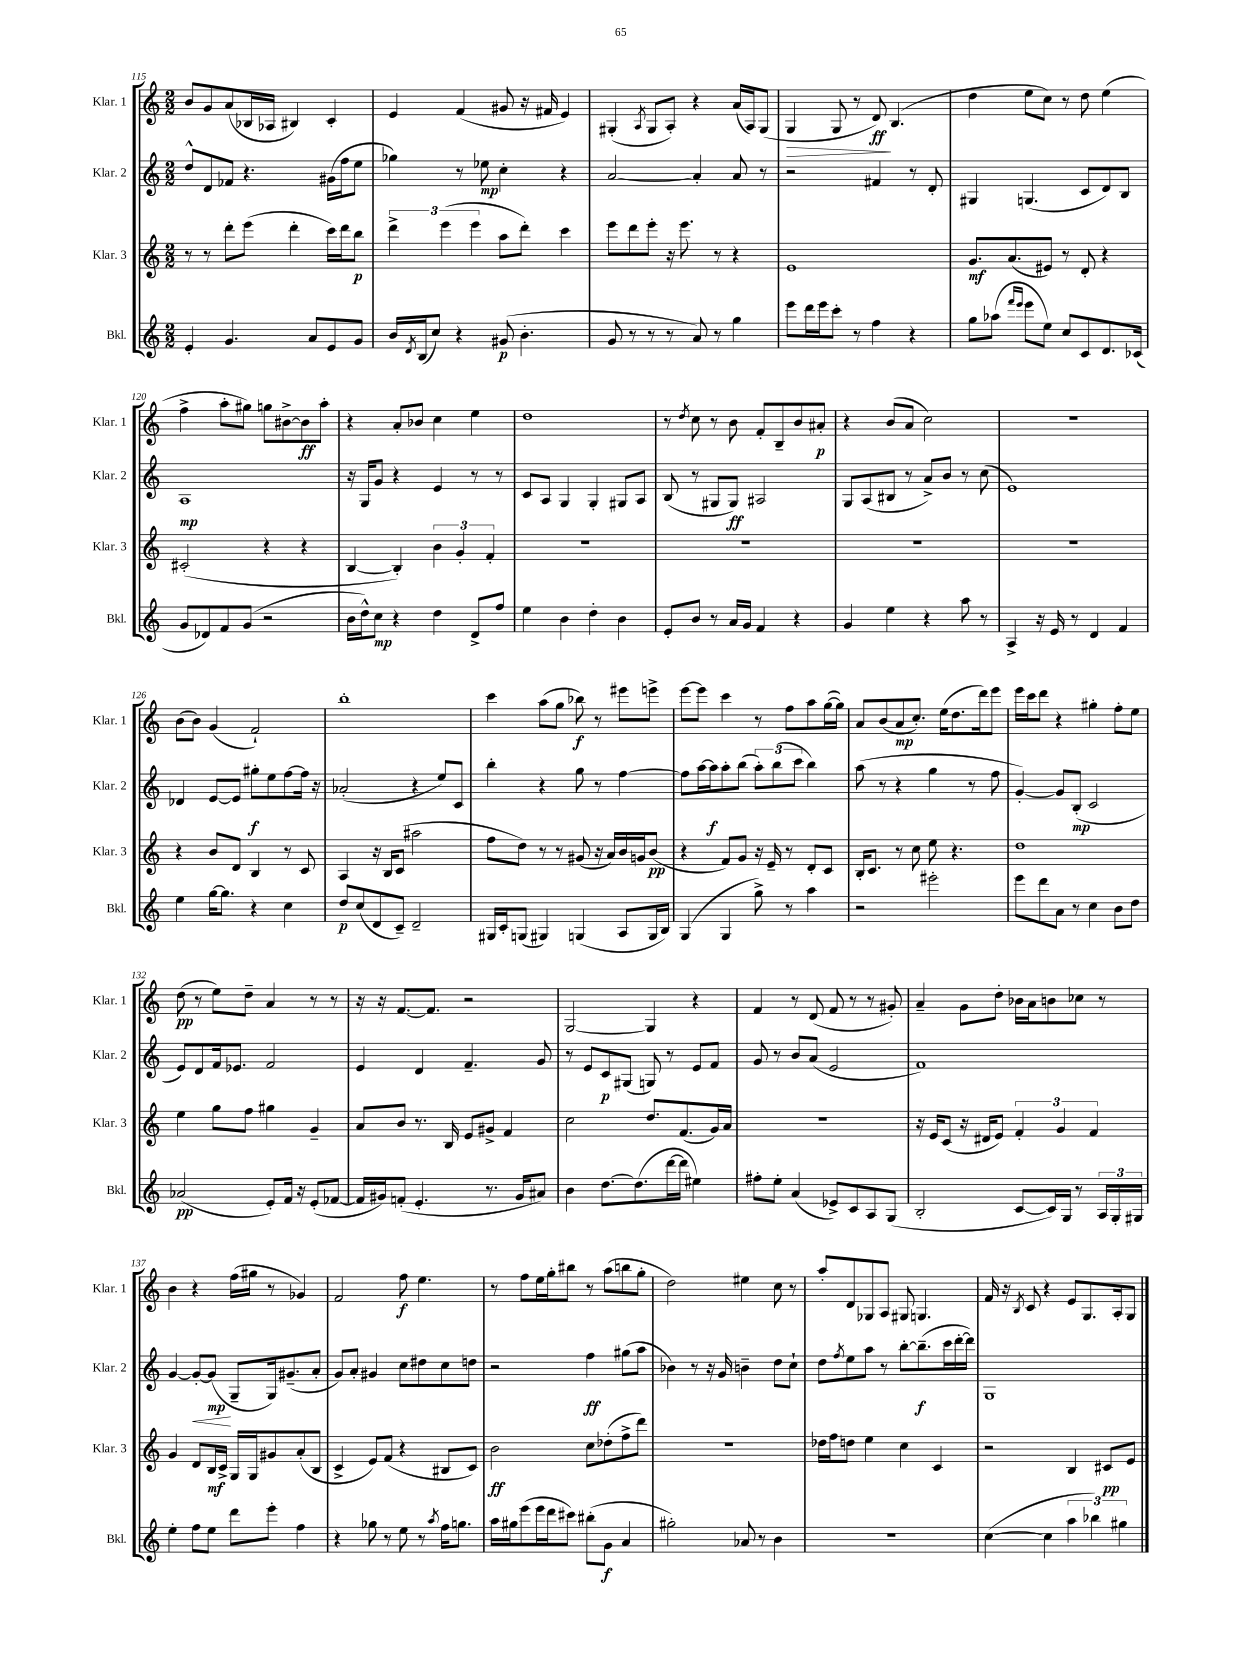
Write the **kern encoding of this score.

**kern	**dynam	**kern	**dynam	**kern	**dynam	**kern	**dynam
*part4	*part4	*part3	*part3	*part2	*part2	*part1	*part1
*staff4	*staff4	*staff3	*staff3	*staff2	*staff2	*staff1	*staff1
*I"Bkl.	*	*I"Klar. 3	*	*I"Klar. 2	*	*I"Klar. 1	*
*I'Bkl.	*	*I'Klar. 3	*	*I'Klar. 2	*	*I'Klar. 1	*
*clefG2	*	*clefG2	*	*clefG2	*	*clefG2	*
*k[]	*	*k[]	*	*k[]	*	*k[]	*
*M2/2	*	*M2/2	*	*M2/2	*	*M2/2	*
=115	=115	=115	=115	=115	=115	=115	=115
4e'/	.	8r	.	8dd^^/L	.	8b/L	.
.	.	8r	.	8d/	.	8g/	.
4.g/	.	8ddd'\L	.	8f-X/J	.	(8a/	.
.	.	(8eee\J	.	4.r	.	16B-X/L	.
.	.	.	.	.	.	16A-X/JJ	.
.	.	4ddd'\	.	.	.	4B#X/)	.
8a/L	.	.	.	.	.	.	.
8e/	.	16ccc\LL)	.	(16g#X\LL	.	4c'/	.
.	.	16ddd\J	.	16ff\J	.	.	.
8g/J	.	8bb\J	p	8ee\J	.	.	.
=116	=116	=116	=116	=116	=116	=116	=116
16b/LL	.	6ddd^\	.	4gg-X\)	.	4e/	.
8qd/	.	.	.	.	.	.	.
(16B/J	.	.	.	.	.	.	.
8cc/J)	.	.	.	.	.	.	.
.	.	(6eee\	.	.	.	.	.
4r	.	.	.	8r	.	(4f/	.
.	.	6eee\	.	.	.	.	.
.	.	.	.	8ee-X\	mp	.	.
(8g#X/	p	8aa\L	.	4cc'\	.	8g#X/	.
4.b'\	.	8ddd'\J)	.	.	.	16r	.
.	.	.	.	.	.	16f#X/	.
.	.	4ccc\	.	4r	.	4e/)	.
=117	=117	=117	=117	=117	=117	=117	=117
8g/	.	8eee\L	.	[2a/	.	(4G#X'/	.
8r	.	8ddd\	.	.	.	.	.
.	.	.	.	.	.	8qA/	.
8r	.	8eee'\J	.	.	.	8G#/L	.
8r	.	16r	.	.	.	8A'/J)	.
.	.	8.eee\	.	.	.	.	.
8a/)	.	.	.	4a'/]	.	4r	.
8r	.	8r	.	.	.	.	.
4gg\	.	4r	.	8a/	.	(16a/LL	.
.	.	.	.	.	.	16A/J)	.
.	.	.	.	8r	.	(8G#/J	.
=118	=118	=118	=118	=118	=118	=118	=118
!	!	!	!	!	!	!	!LO:HP:b
8eee\L	.	1e	.	2r	.	4G/	>
16ddd\L	.	.	.	.	.	.	.
16eee\J	.	.	.	.	.	.	.
8ccc'\J	.	.	.	.	.	8G/	.
8r	.	.	.	.	.	8r	.
4ff\	.	.	.	4f#X/	.	8d/)	ff
.	.	.	.	.	.	(4.B/	]
4r	.	.	.	8r	.	.	.
.	.	.	.	8d'/	.	.	.
=119	=119	=119	=119	=119	=119	=119	=119
8gg\L	.	8.g/L	mf	4G#X/	.	4dd\	.
(8aa-X\J	.	.	.	.	.	.	.
.	.	(8.a/	.	.	.	.	.
16qqfff/LL	.	.	.	.	.	.	.
16qqeee/JJ	.	.	.	.	.	.	.
8eee\L	.	.	.	(4.Gn/	.	8ee\L	.
8ee\J)	.	8e#X/J)	.	.	.	8cc\J)	.
8cc/L	.	8r	.	.	.	8r	.
8c/	.	8d'/	.	8c/L	.	8dd\	.
8.d/	.	4r	.	8d/)	.	(4ee\	.
.	.	.	.	8B/J	.	.	.
(16c-X/Jk	.	.	.	.	.	.	.
!!LO:LB:g=z
=120	=120	=120	=120	=120	=120	=120	=120
8g/L	.	(2c#X'/	.	1A	mp	4ff^\	.
8d-X/)	.	.	.	.	.	.	.
8f/	.	.	.	.	.	8aa'\L	.
(8g/J	.	.	.	.	.	8gg#X\J)	.
2r	.	4r	.	.	.	8ggn\L	.
.	.	.	.	.	.	[8b#X^\	.
.	.	4r	.	.	.	8b#\]	ff
.	.	.	.	.	.	8aa'\J	.
=121	=121	=121	=121	=121	=121	=121	=121
16b\LL	.	[4B/	.	16r	.	4r	.
16dd^^\J)	.	.	.	16G/KL	.	.	.
8cc\J	mp	.	.	8g/J	.	.	.
4r	.	4B'/])	.	4r	.	8a'/L	.
.	.	.	.	.	.	8b-X/J	.
4dd\	.	6b\	.	4e/	.	4cc\	.
.	.	6g'/	.	.	.	.	.
8d^/L	.	.	.	8r	.	4ee\	.
.	.	6f'/	.	.	.	.	.
8ff/J	.	.	.	8r	.	.	.
=122	=122	=122	=122	=122	=122	=122	=122
4ee\	.	1r	.	8c/L	.	1dd	.
.	.	.	.	8A/J	.	.	.
4b\	.	.	.	4G/	.	.	.
4dd'\	.	.	.	4G'/	.	.	.
4b\	.	.	.	8G#X/L	.	.	.
.	.	.	.	8A/J	.	.	.
=123	=123	=123	=123	=123	=123	=123	=123
8e'/L	.	1r	.	(8B/	.	8r	.
.	.	.	.	.	.	8qdd/	.
8b/J	.	.	.	8r	.	8cc\	.
8r	.	.	.	8G#X/L	.	8r	.
16a/LL	.	.	.	8G#/J)	ff	8b\	.
16g/JJ	.	.	.	.	.	.	.
4f/	.	.	.	2A#X/	.	8f'/L	.
.	.	.	.	.	.	8B~/	.
4r	.	.	.	.	.	8b/	.
.	.	.	.	.	.	8a#X'/J	p
=124	=124	=124	=124	=124	=124	=124	=124
4g/	.	1r	.	8G/L	.	4r	.
.	.	.	.	(8A/	.	.	.
4ee\	.	.	.	8B#X/J	.	(8b/L	.
.	.	.	.	8r	.	8a/J	.
4r	.	.	.	8a^/L)	.	2cc\)	.
.	.	.	.	8b/J	.	.	.
8aa\	.	.	.	8r	.	.	.
8r	.	.	.	(8cc\	.	.	.
=125	=125	=125	=125	=125	=125	=125	=125
4A^/	.	1r	.	1e)	.	1r	.
16r	.	.	.	.	.	.	.
16e/	.	.	.	.	.	.	.
8r	.	.	.	.	.	.	.
4d/	.	.	.	.	.	.	.
4f/	.	.	.	.	.	.	.
!!LO:LB:g=z
=126	=126	=126	=126	=126	=126	=126	=126
4ee\	.	4r	.	4d-X/	.	(8b\L	.
.	.	.	.	.	.	8b\J)	.
[16gg\KL	.	8b/L	.	[8e/L	.	(4g/	.
8.gg\J]	.	.	.	.	.	.	.
.	.	8d/J	.	8e/J]	.	.	.
4r	.	4B/	.	8gg#X'\L	f	2f`/)	.
.	.	.	.	8ee\	.	.	.
4cc\	.	8r	.	[8ff\	.	.	.
.	.	8c/	.	16ff\Jk]	.	.	.
.	.	.	.	16r	.	.	.
=127	=127	=127	=127	=127	=127	=127	=127
8dd/L	p	4A/	.	(2a-X'/	.	1bb'	.
(8cc/	.	.	.	.	.	.	.
8d/	.	16r	.	.	.	.	.
.	.	16B/KL	.	.	.	.	.
8c~/J)	.	(8c/J	.	.	.	.	.
2d~/	.	2aa#X\	.	4r	.	.	.
.	.	.	.	8ee/L)	.	.	.
.	.	.	.	8c/J	.	.	.
=128	=128	=128	=128	=128	=128	=128	=128
16G#X/LL	.	8ff\L	.	4bb'\	.	4ccc\	.
16c'/J	.	.	.	.	.	.	.
(8Gn/J	.	8dd\J)	.	.	.	.	.
4G#X/)	.	8r	.	4r	.	(8aa\L	.
.	.	8r	.	.	.	8gg\J	.
(4Gn/	.	(8g#X/	.	8gg\	.	8bb-X\)	f
.	.	16r	.	8r	.	8r	.
.	.	16a/LL)	.	.	.	.	.
8A/L	.	16b/	.	[4ff\	.	8eee#X\L	.
.	.	16gn/J	.	.	.	.	.
16G/L	.	(8b/J	pp	.	.	8eeen^\J	.
16B/JJ)	.	.	.	.	.	.	.
=129	=129	=129	=129	=129	=129	=129	=129
(4G/	.	4r	.	8ff\L]	.	[8eee\L	.
.	.	.	.	[16aa\L	.	8eee\J]	.
.	.	.	.	16aa\J]	f	.	.
4G/	.	8f/L)	.	8aa'\	.	4ccc\	.
.	.	8g/J	.	(8bb\J	.	.	.
8gg^\)	.	16r	.	12aa'\L)	.	8r	.
.	.	16e~/	.	.	.	.	.
.	.	.	.	(12bb\	.	.	.
8r	.	8r	.	.	.	8ff\L	.
.	.	.	.	12ccc\J	.	.	.
4aa\	.	8d'/L	.	4bb\)	.	8aa\	.
.	.	8c/J	.	.	.	([16gg\L	.
.	.	.	.	.	.	16gg\JJ])	.
=130	=130	=130	=130	=130	=130	=130	=130
2r	.	16B'/KL	.	(8aa\	.	8a/L	.
.	.	8.c/J	.	.	.	.	.
.	.	.	.	8r	.	(8b/	.
.	.	8r	.	4r	.	8a/	mp
.	.	8cc\	.	.	.	8.cc'/J)	.
2eee#X'\	.	8ee\	.	4gg\	.	.	.
.	.	.	.	.	.	(16ee\KL	.
.	.	4.r	.	.	.	8.dd\	.
.	.	.	.	8r	.	.	.
.	.	.	.	.	.	16ddd\k)	.
.	.	.	.	8ff\	.	8eee\J	.
=131	=131	=131	=131	=131	=131	=131	=131
8eee\L	.	1dd	.	[4g'/)	.	16eee\LL	.
.	.	.	.	.	.	16ccc\J	.
8ddd\	.	.	.	.	.	8ddd\J	.
8a\J	.	.	.	8g/L]	.	4r	.
8r	.	.	.	(8B'/J	mp	.	.
4cc\	.	.	.	2c/	.	4gg#X'\	.
8b\L	.	.	.	.	.	8ff'\L	.
8dd\J	.	.	.	.	.	8ee\J	.
!!LO:LB:g=z
=132	=132	=132	=132	=132	=132	=132	=132
(2a-X/	pp	4ee\	.	8e/L)	.	(8dd\	pp
.	.	.	.	8d/	.	8r	.
.	.	8gg\L	.	16f/k	.	8ee\L)	.
.	.	.	.	8.e-X/J	.	.	.
.	.	8ff\J	.	.	.	8dd~\J	.
8e'/L)	.	4gg#X\	.	2f/	.	4a/	.
16f/Jk	.	.	.	.	.	.	.
16r	.	.	.	.	.	.	.
(8e'/L	.	4g~/	.	.	.	8r	.
[8f-X/J	.	.	.	.	.	8r	.
=133	=133	=133	=133	=133	=133	=133	=133
16f-/LL]	.	8a/L	.	4e/	.	16r	.
16g#X/J)	.	.	.	.	.	16r	.
(8fn'/J	.	8b/J	.	.	.	[8.f/L	.
4.e'/	.	8.r	.	4d/	.	.	.
.	.	.	.	.	.	8.f/J]	.
.	.	16B/	.	.	.	.	.
.	.	8e/L	.	4.f~/	.	2r	.
8.r	.	8g#X^/J	.	.	.	.	.
.	.	4f/	.	.	.	.	.
16g#/KL	.	.	.	.	.	.	.
8a#X/J)	.	.	.	8g/	.	.	.
=134	=134	=134	=134	=134	=134	=134	=134
4b\	.	2cc\	.	8r	.	[2G/	.
.	.	.	.	8e/L	.	.	.
[8.dd\L	.	.	.	8c/	p	.	.
.	.	.	.	(8G#X/J	.	.	.
(8.dd\]	.	.	.	.	.	.	.
.	.	8.dd/L	.	8Gn/)	.	4G/]	.
[16ddd\L	.	.	.	8r	.	.	.
16ddd\JJ]	.	(8.f/	.	.	.	.	.
4ee#X\)	.	.	.	8e/L	.	4r	.
.	.	16g/L)	.	8f/J	.	.	.
.	.	16a/JJ	.	.	.	.	.
=135	=135	=135	=135	=135	=135	=135	=135
8ff#X'\L	.	1r	.	8g/	.	4f/	.
8ee'\J	.	.	.	8r	.	.	.
(4a/	.	.	.	8b/L	.	8r	.
.	.	.	.	(8a/J	.	(8d/	.
8e-X^/L)	.	.	.	2e/	.	8f/	.
8c/	.	.	.	.	.	8r	.
8A/	.	.	.	.	.	8r	.
(8G/J	.	.	.	.	.	8g#X'/)	.
=136	=136	=136	=136	=136	=136	=136	=136
2B'/	.	16r	.	1f)	.	4a~/	.
.	.	16e/KL	.	.	.	.	.
.	.	(8c/J	.	.	.	.	.
.	.	16r	.	.	.	8g\L	.
.	.	16d#X/KL	.	.	.	.	.
.	.	8e/J)	.	.	.	8dd'\J	.
[8c/L	.	6f'/	.	.	.	16b-X\LL	.
.	.	.	.	.	.	16a\J	.
16c/L])	.	.	.	.	.	8bn\	.
.	.	6g/	.	.	.	.	.
16G/JJ	.	.	.	.	.	.	.
8r	.	.	.	.	.	8cc-X\J	.
.	.	6f/	.	.	.	.	.
24A/LL	.	.	.	.	.	8r	.
24G'/	.	.	.	.	.	.	.
24G#X/JJ	.	.	.	.	.	.	.
!!LO:LB:g=z
=137	=137	=137	=137	=137	=137	=137	=137
4ee'\	.	4g/	.	[4g/	.	4b\	.
!	!	!	!	!	!LO:HP:b	!	!
8ff\L	.	8d/L	.	8g'/L_	<	4r	.
8ee\J	.	16B/L	mf	(8g/J]	mp	.	.
.	.	16c^/JJ	.	.	.	.	.
8ddd\L	.	16G/LL	.	8G~/L	[	(16ff\LL	.
.	.	16G/J	.	.	.	16gg#X\JJ	.
8eee'\J	.	8g#X/	.	16G/k)	.	8r	.
.	.	.	.	(8.g#X~/	.	.	.
4ff\	.	(8a'/	.	.	.	4g-X/)	.
.	.	8B/J	.	8a'/J	.	.	.
=138	=138	=138	=138	=138	=138	=138	=138
4r	.	4c^/	.	8g/L)	.	2f/	.
.	.	.	.	8a'/J	.	.	.
8gg-X\	.	8e/L)	.	4g#X/	.	.	.
8r	.	(8f/J	.	.	.	.	.
8ee\	.	4r	.	8cc\L	.	8ff\	f
8r	.	.	.	8dd#X\	.	4.ee\	.
8qaa/	.	.	.	.	.	.	.
16ff\KL	.	8B#X/L	.	8cc\	.	.	.
8.ggn\J	.	.	.	.	.	.	.
.	.	8c/J)	.	8ddn\J	.	.	.
=139	=139	=139	=139	=139	=139	=139	=139
16aa\LL	.	2b\	ff	2r	.	8r	.
16gg#X\J	.	.	.	.	.	.	.
(8eee\	.	.	.	.	.	8ff\L	.
16eee\L	.	.	.	.	.	16ee\L	.
16ddd\J	.	.	.	.	.	16gg'\J	.
8ccc#X\J)	.	.	.	.	.	8bb#X\J	.
(8bb#X'\L	.	8cc\L	.	4ff\	ff	8r	.
8g\J	f	(8dd-X'\	.	.	.	(8aa\L	.
4a/	.	8ff^\	.	(8gg#X\L	.	8bbn\	.
.	.	8ddd\J)	.	8aa\J	.	8gg'\J	.
=140	=140	=140	=140	=140	=140	=140	=140
2gg#X'\)	.	1r	.	4b-X\)	.	2dd\)	.
.	.	.	.	8r	.	.	.
.	.	.	.	16r	.	.	.
.	.	.	.	16g/	.	.	.
8a-X/	.	.	.	4bn~\	.	4ee#X\	.
8r	.	.	.	.	.	.	.
4b\	.	.	.	8dd\L	.	8cc\	.
.	.	.	.	8cc`\J	.	8r	.
=141	=141	=141	=141	=141	=141	=141	=141
1r	.	16dd-X\LL	.	8dd\L	.	8aa'/L	.
.	.	16ff\J	.	.	.	.	.
.	.	.	.	8qff/	.	.	.
.	.	8ddn\J	.	8ee\	.	8d/	.
.	.	4ee\	.	8aa\J	.	8G-X/	.
.	.	.	.	8r	.	8A/J	.
.	.	4cc\	.	[8bb'\L	.	8G#X/	.
.	.	.	.	(8.bb~\]	f	4.Gn/	.
.	.	4c/	.	.	.	.	.
.	.	.	.	16ccc\L	.	.	.
.	.	.	.	[16ddd'\	.	.	.
.	.	.	.	16ddd\JJ])	.	.	.
=142	=142	=142	=142	=142	=142	=142	=142
([4cc\	.	2r	.	1G	.	16f/	.
.	.	.	.	.	.	16r	.
.	.	.	.	.	.	8qB/	.
.	.	.	.	.	.	8c/	.
4cc\]	.	.	.	.	.	4r	.
6aa\	.	4B/	.	.	.	8e/L	.
.	.	.	.	.	.	8.G/	.
6bb-X\)	.	.	.	.	.	.	.
.	.	8c#X/L	pp	.	.	.	.
.	.	.	.	.	.	16A'/k	.
6gg#X\	.	.	.	.	.	.	.
.	.	8e/J	.	.	.	8G/J	.
==	==	==	==	==	==	==	==
*-	*-	*-	*-	*-	*-	*-	*-
